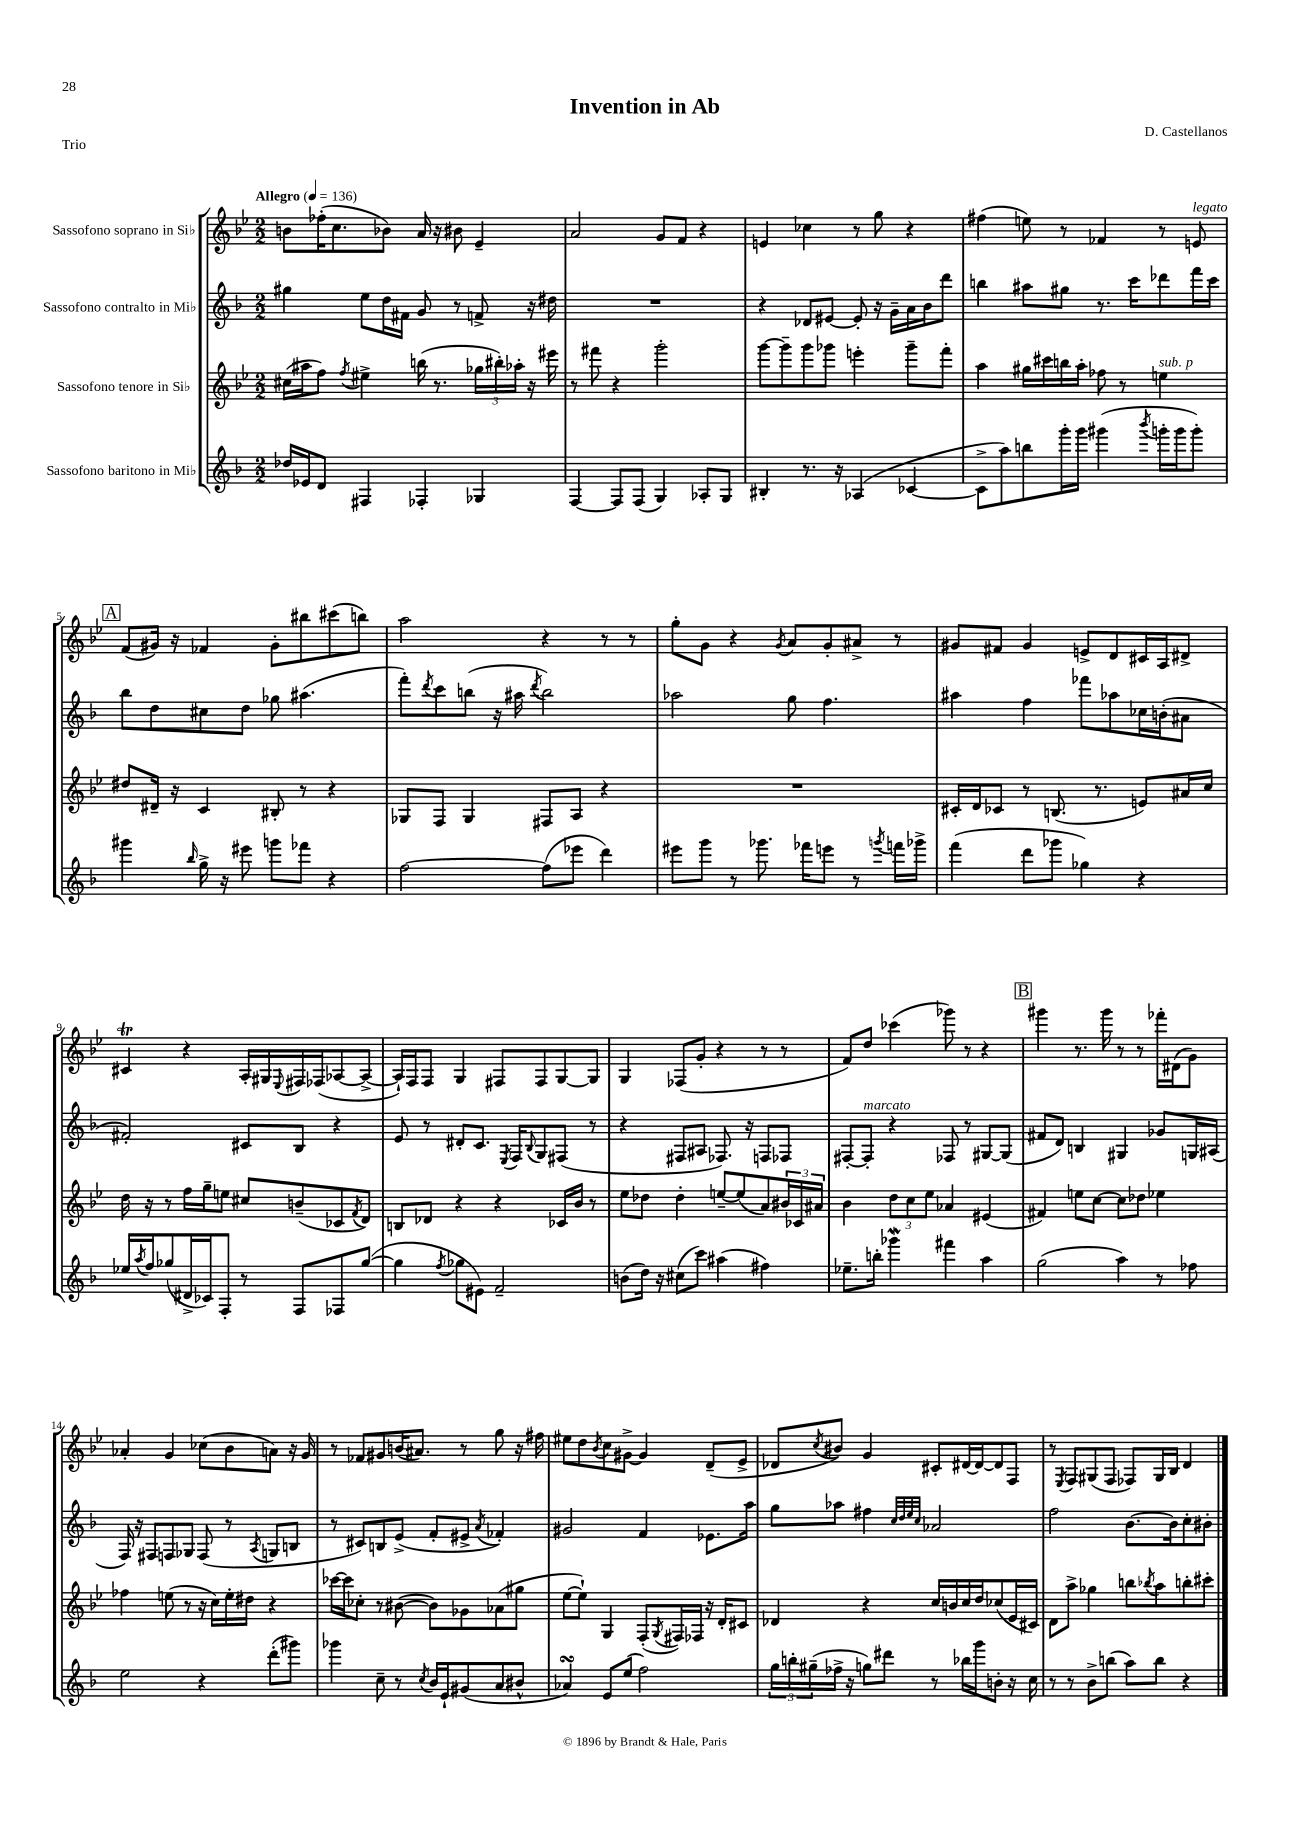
\header { title = "Invention in Ab" composer = "D. Castellanos" piece = "Trio" }
<<
\new StaffGroup <<
\new Staff = "s0" \with { instrumentName = "Sassofono soprano in Sib" } {
    \clef treble \key bes \major \numericTimeSignature \time 2/2 \tempo "Allegro" 4 = 136
    b'8 fes''16-.( c''8. bes'8) a'16 r16 bis'8 ees'4-- |
    a'2 g'8 f'8 r4 |
    e'4 ces''4 r8 g''8 r4 |
    fis''4( e''8) r8 fes'4 r8 e'8^\markup { \italic "legato" } |
    \mark \markup { \box "A" } f'8( gis'16) r16 fes'4 gis'8-. bis''8 cis'''8( b''8) |
    a''2 r4 r8 r8 |
    g''8-. g'8 r4 \acciaccatura { g'8 } a'8 g'8-. ais'8-> r8 |
    gis'8 fis'8 gis'4 e'8-> d'8 cis'16 a16 dis'8-> |
    cis'4\trill r4 a16-. gis16 \appoggiatura { ees8 } fis16 fes16( aes8~ aes8~-> |
    aes16-!) f16 f8 g4 fis8 fis8 g8~ g8 |
    g4 fes8( g'8-. r4 r8 r8 |
    f'8) d''8 ces'''4( ges'''8) r8 r4 |
    \mark \markup { \box "B" } gis'''4 r8. gis'''16 r8 r8 fes'''16-. dis'16( g'8) |
    aes'4-. g'4 ces''8( bes'8 a'8) r16 g'16 |
    r8 fes'8 gis'8 b'16( ais'8.) r8 g''8 r16 fis''16 |
    eis''8 d''8 \acciaccatura { bes'8 } c''8 gis'8~-> gis'4 d'8--( ees'8-> |
    des'8 \acciaccatura { c''8 } bis'8) g'4 cis'8-. dis'16~ dis'16~ dis'8 f8 |
    r8 \acciaccatura { ees8 } f8 gis8( f8 fes8) gis16 bes16 d'4 \bar "|." |
}
\new Staff = "s1" \with { instrumentName = "Sassofono contralto in Mib" } {
    \clef treble \key f \major \numericTimeSignature \time 2/2
    gis''4 e''8 d''16 fis'16 g'8 r8 f'8-> r16 dis''16 |
    R1 |
    r4 des'8 eis'8~ eis'8-. r16 g'16-- a'16 bes'16 d'''8 |
    b''4 ais''8 gis''8 r8. c'''16 des'''8 f'''16 c'''16 |
    \mark \markup { \box "A" } bes''8 d''8 cis''8 d''8 ges''8 ais''4.( |
    f'''8-.) \acciaccatura { d'''8 } c'''8 b''8( r16 ais''16 \acciaccatura { d'''8 } b''2) |
    aes''2 g''8 f''4. |
    ais''4 f''4 fes'''8 aes''8 ces''16 b'16-.( ais'8 |
    fis'2-.) cis'8 bes8 r4 |
    e'8 r8 dis'8-. c'8. \acciaccatura { e8 } f16 \appoggiatura { bes8 } g8 fis8( r8 |
    r4 fis8 ais8 fes8.) r16 f8 fes8 |
    fis8~-. fis8-.^\markup { \italic "marcato" } r4 fes8 r8 gis8~ gis8( |
    \mark \markup { \box "B" } fis'8 d'8) b4 gis4 ges'8 g16 ais16( |
    f16) r16 fis8 f8 ges8 f8( r8 \acciaccatura { a8 } g8 b8 |
    r8 cis'8) b8 e'8->( f'8-. eis'8-> \acciaccatura { a'8 } fes'4-.) |
    gis'2 f'4 ees'8. a''16 |
    g''8 aes''8 fis''4 \grace { c''32 d''32 e''32 c''32 } aes'2 |
    f''2 bes'8.~ bes'16 c''8-. bis'8-. \bar "|." |
}
\new Staff = "s2" \with { instrumentName = "Sassofono tenore in Sib" } {
    \clef treble \key bes \major \numericTimeSignature \time 2/2
    cis''16( ais''16 f''8) \acciaccatura { f''8 } eis''4-> b''16( r8. \tuplet 3/2 { ges''16 bis''16-.) aes''16-. } r16 eis'''16 |
    r8 fis'''8 r4 g'''2-. |
    g'''8~ g'''8-- g'''8 ges'''8 e'''4-. ges'''8-- f'''8-. |
    a''4 gis''16 cis'''16 b''16 a''16-. fes''8 r8 e''4^\markup { \italic "sub. p" } |
    \mark \markup { \box "A" } dis''8 dis'16-- r16 c'4 bis8-. r8 r4 |
    ges8 f8 ges4 fis8 a8 r4 |
    R1 |
    cis'16-. d'16 ces'8 r8 b8.( r8. e'8) ais'16 c''16 |
    d''16 r16 r8 f''16 g''16-- e''8 cis''8 b'8--( ces'8 \acciaccatura { f'8 } d'8) |
    b8 des'8 r4 r4 ces'16 bes'16 r8 |
    ees''8 des''8 des''4-. e''8~-- e''8( a'8) \tuplet 3/2 { bis'16 ces'16 ais'16 } |
    bes'4 \tuplet 3/2 { d''8 c''8 ees''8 } aes'4 eis'4( |
    \mark \markup { \box "B" } fis'4) e''8 c''8~ c''8 des''8 ees''4 |
    fes''4 e''8( r8 r16 c''16) e''16-. dis''16 r4 |
    ces'''16~ ces'''16 ces''8-. r8 bis'8~( bis'8) ges'8 aes'8( gis''8 |
    ees''8~ ees''8-!) g4 f8-.( \acciaccatura { g8 } fis16) fes16 r16 d'16-. cis'8 |
    des'4 r4 c''16 b'16 c''16 d''16 ces''8( ees'16 cis'16) |
    d'8 a''8-> ges''4 b''8 \acciaccatura { bes''8 } a''8 b''8-. cis'''8-. \bar "|." |
}
\new Staff = "s3" \with { instrumentName = "Sassofono baritono in Mib" } {
    \clef treble \key f \major \numericTimeSignature \time 2/2
    des''16 ees'16 d'8 fis4 fes4-. ges4 |
    f4~ f8 f8( g4) aes8-. g8 |
    bis4-. r8. r16 aes4( ces'4~ |
    ces'8-> a''8) b''8 g'''16-. g'''16 gis'''4( \acciaccatura { bes'''8 } g'''16-. g'''16 g'''8-.) |
    \mark \markup { \box "A" } gis'''4 \grace { bes''16 } g''16-> r16 eis'''8 g'''8 fes'''8 r4 |
    f''2~ f''8( ees'''8 d'''4) |
    eis'''8 g'''8 r8 ges'''8. fes'''16 e'''8 r8 \acciaccatura { g'''8 } f'''16 ges'''16-> |
    f'''4( d'''8 ges'''8 ges''4) r4 |
    ees''16 \acciaccatura { a''8 } f''16 ges''8( dis'16-> ces'16) f8-. r8 f8 fes8 ges''8~( |
    ges''4 \acciaccatura { f''8 } ges''8 eis'8) f'2-- |
    b'8( d''16) r16 cis''8( c'''8) ais''4( fis''4) |
    ees''8.-- b''16-. ges'''4\mordent fis'''4 a''4 |
    \mark \markup { \box "B" } g''2( a''4) r8 fes''8 |
    e''2 r4 d'''8-.( gis'''8) |
    ges'''4 c''8-- r8 \acciaccatura { c''8 } bes'16 e'16-! gis'8( a'8 bis'8-^ |
    aes'4\turn) e'8 e''8( f''2) |
    \tuplet 3/2 { g''16 b''16-. gis''16--( } fes''16-> r16 g''8) dis'''8 r8 bes''16 g'''16 b'8-. r16 c''16 |
    r8 r8 bes'8-> b''8( a''8) b''8 r4 \bar "|." |
}
>>
>>
